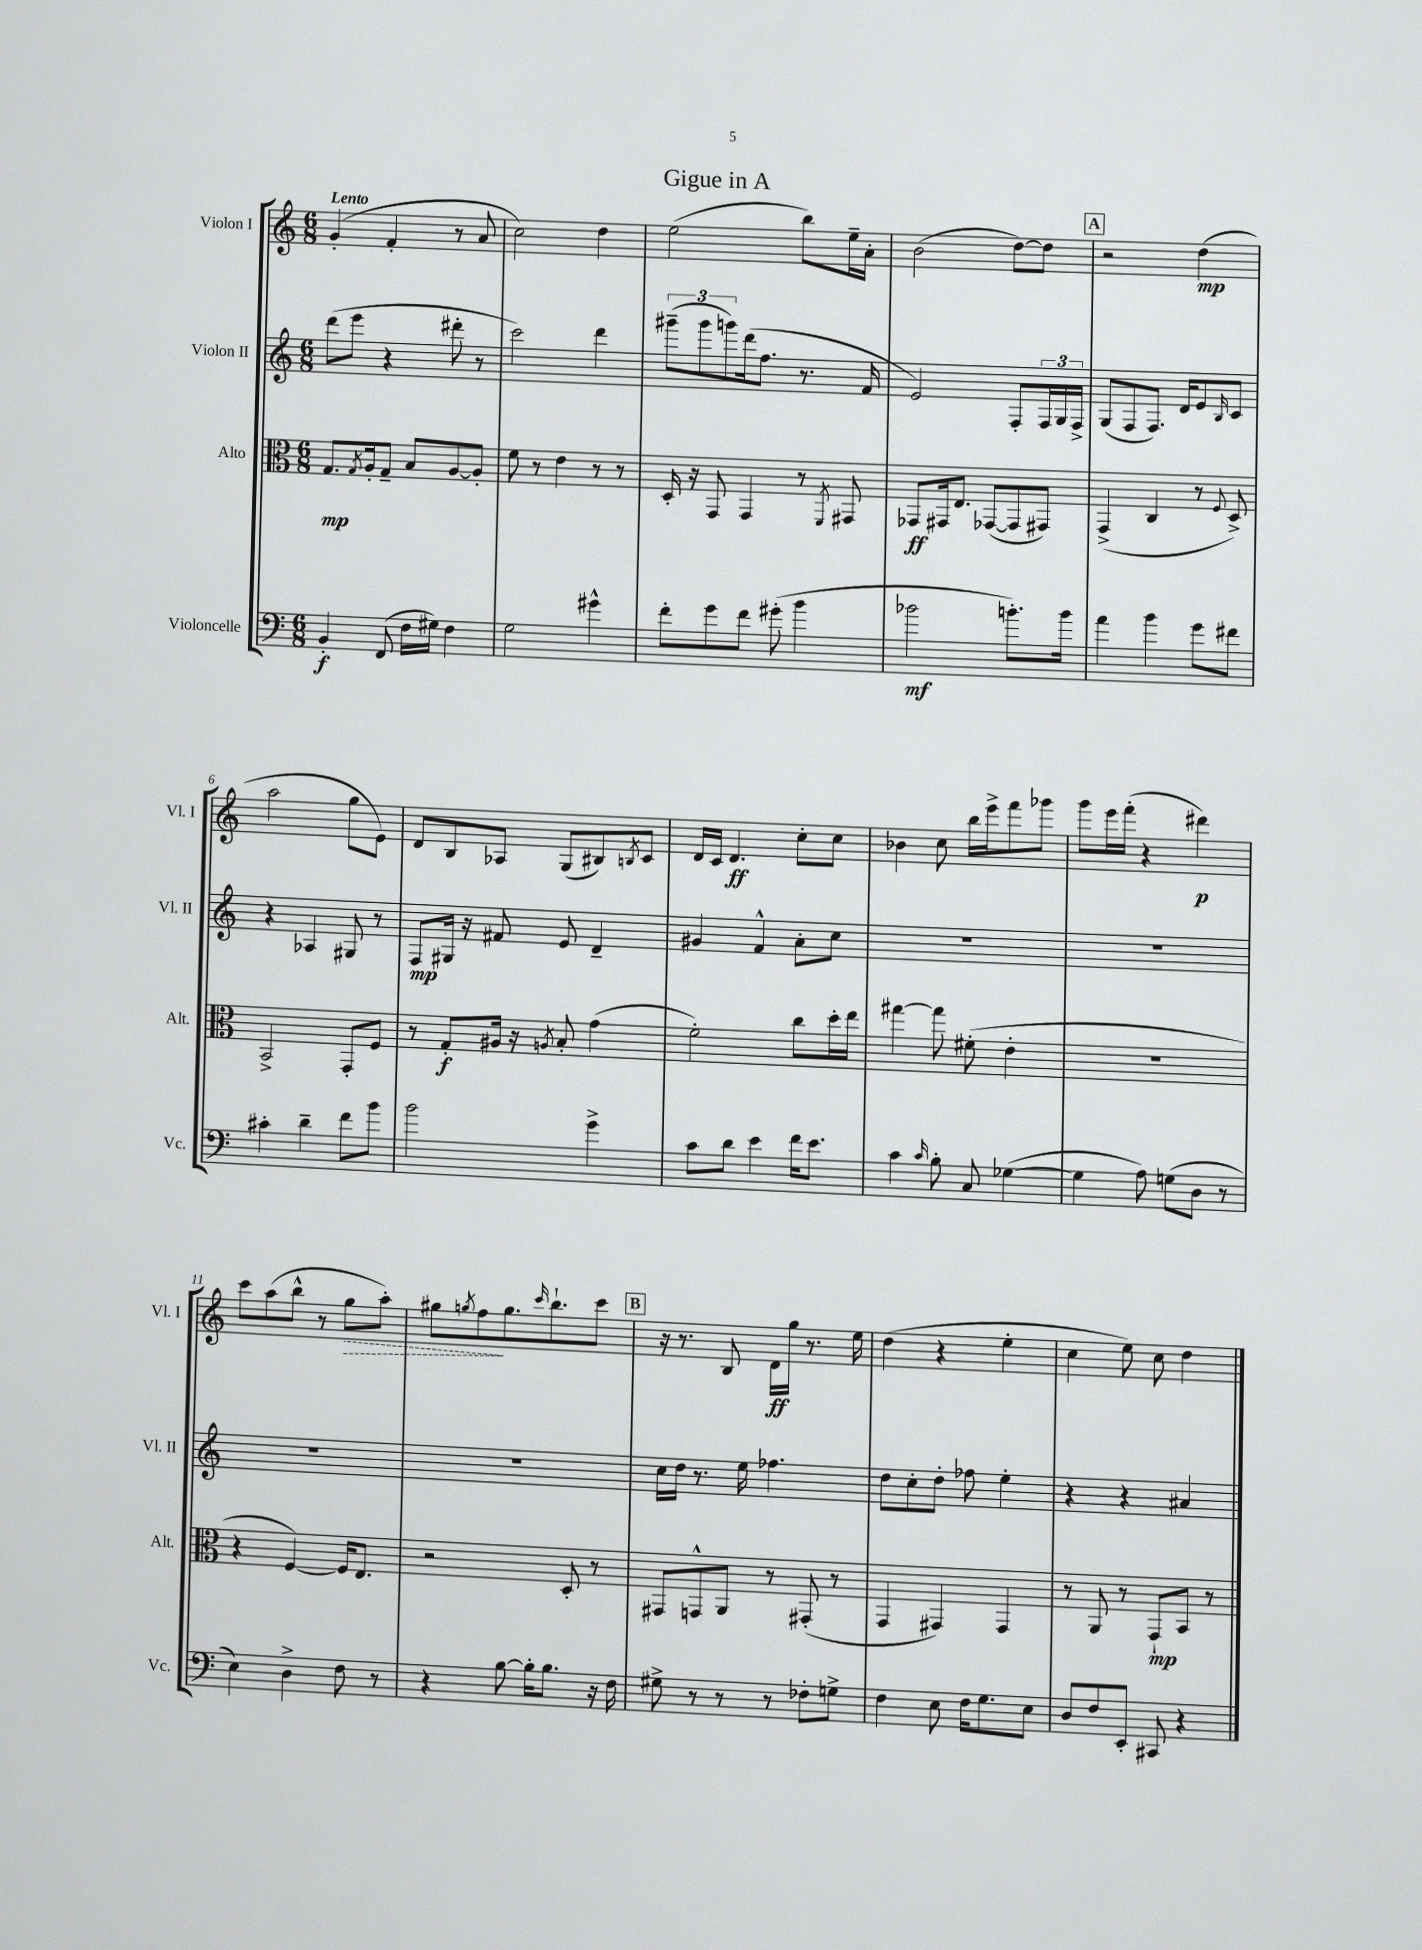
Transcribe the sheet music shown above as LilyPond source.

\header { title = "Gigue in A" }
<<
\new StaffGroup <<
\new Staff = "s0" \with { instrumentName = "Violon I" shortInstrumentName = "Vl. I" } {
    \clef treble \key c \major \numericTimeSignature \time 6/8 \tempo "Lento"
    g'4-.( f'4-. r8 a'8 |
    c''2) d''4 |
    e''2( b''8) e''16-- a'16-. |
    b'2( d''8~) d''8 |
    \mark \markup { \box "A" } r2 d''4\mp( |
    a''2 g''8 e'8) |
    d'8 b8 aes8 g8( bis8) \acciaccatura { b8 } c'8 |
    d'16 c'16 d'4.\ff c''8-. c''8 |
    bes'4 c''8 b''16 e'''16-> f'''8 ges'''8 |
    g'''8 e'''16 f'''16-.( r4 dis'''4\p) |
    c'''8 a''8( b''8-^ r8 \once \override Hairpin.style = #'dashed-line g''8\> a''8-.) |
    gis''8 \acciaccatura { g''8 } f''8\! g''8. \grace { c'''16 } b''8.-! c'''8 |
    \mark \markup { \box "B" } r16 r8. b8 d'16\ff g''16 r8. e''16 |
    d''4( r4 e''4-. |
    c''4 e''8) c''8 d''4 \bar "|." |
}
\new Staff = "s1" \with { instrumentName = "Violon II" shortInstrumentName = "Vl. II" } {
    \clef treble \key c \major \numericTimeSignature \time 6/8
    d'''8( e'''8 r4 dis'''8-. r8 |
    c'''2) d'''4 |
    \tuplet 3/2 { gis'''8--( gis'''8 g'''8) } d'''16( f''8. r8. f'16 |
    e'2) f8-. \tuplet 3/2 { f16 g16 f16-> } |
    \mark \markup { \box "A" } g8( f8 f8.) d'16 e'8 \grace { b16 } c'8 |
    r4 aes4 gis8 r8 |
    f8\mp gis16 r16 fis'8 e'8 d'4-- |
    gis'4 f'4-^ a'8-. c''8 |
    R2. |
    R2. |
    R2. |
    R2. |
    \mark \markup { \box "B" } c''16 d''16 r8. e''16 fes''4. |
    d''8 c''8-. d''8-. fes''8 e''4-. |
    r4 r4 ais'4 \bar "|." |
}
\new Staff = "s2" \with { instrumentName = "Alto" shortInstrumentName = "Alt." } {
    \clef alto \key c \major \numericTimeSignature \time 6/8
    g8.\mp \acciaccatura { g8 } a16-. g8-- b8 a8~ a8-. |
    f'8 r8 e'4 r8 r8 |
    d16-. r16 g,8 g,4 r8 \acciaccatura { f,8 } gis,8 |
    ges,8\ff gis,16 e8. ges,8~( ges,8 gis,8) |
    \mark \markup { \box "A" } g,4->( c4 r8 \appoggiatura { f8 } d8->) |
    b,2-> g,8-. f8 |
    r8 g8-.\f ais16 r16 \acciaccatura { a8 } b8-. g'4( |
    f'2-.) c''8 d''16-. e''16 |
    gis''4~ gis''8 fis'8-.( e'4-. |
    R2. |
    r4 f4~) f16 e8. |
    r2 d8-. r8 |
    \mark \markup { \box "B" } gis,8 g,8-^ a,8 r8 gis,8-.( r8 |
    g,4 gis,4) gis,4 |
    r8 a,8 r8 g,8-!\mp b,8 r8 \bar "|." |
}
\new Staff = "s3" \with { instrumentName = "Violoncelle" shortInstrumentName = "Vc." } {
    \clef bass \key c \major \numericTimeSignature \time 6/8
    b,4-.\f f,8( f16 gis16) f4 |
    g2 gis'4-^ |
    f'8-. g'8 f'8 gis'8-.( b'4 |
    bes'2\mf b'8.-.) b'16 |
    \mark \markup { \box "A" } a'4 b'4 g'8 fis'8 |
    cis'4-. d'4-- f'8 b'8 |
    b'2 g'4-> |
    c'8 d'8 e'4 f'16 e'8. |
    c'4 \grace { c'16 } b8-. c8 ges4~( |
    ges4 a8) g8( d8 r8 |
    e4) d4-> f8 r8 |
    r4 b8~ b16-. b8. r16 f16 |
    \mark \markup { \box "B" } gis8-> r8 r8 r8 fes8-. g8-> |
    f4 e8 f16 g8. e8 |
    d8 f8 e,8-. cis,8 r4 \bar "|." |
}
>>
>>
